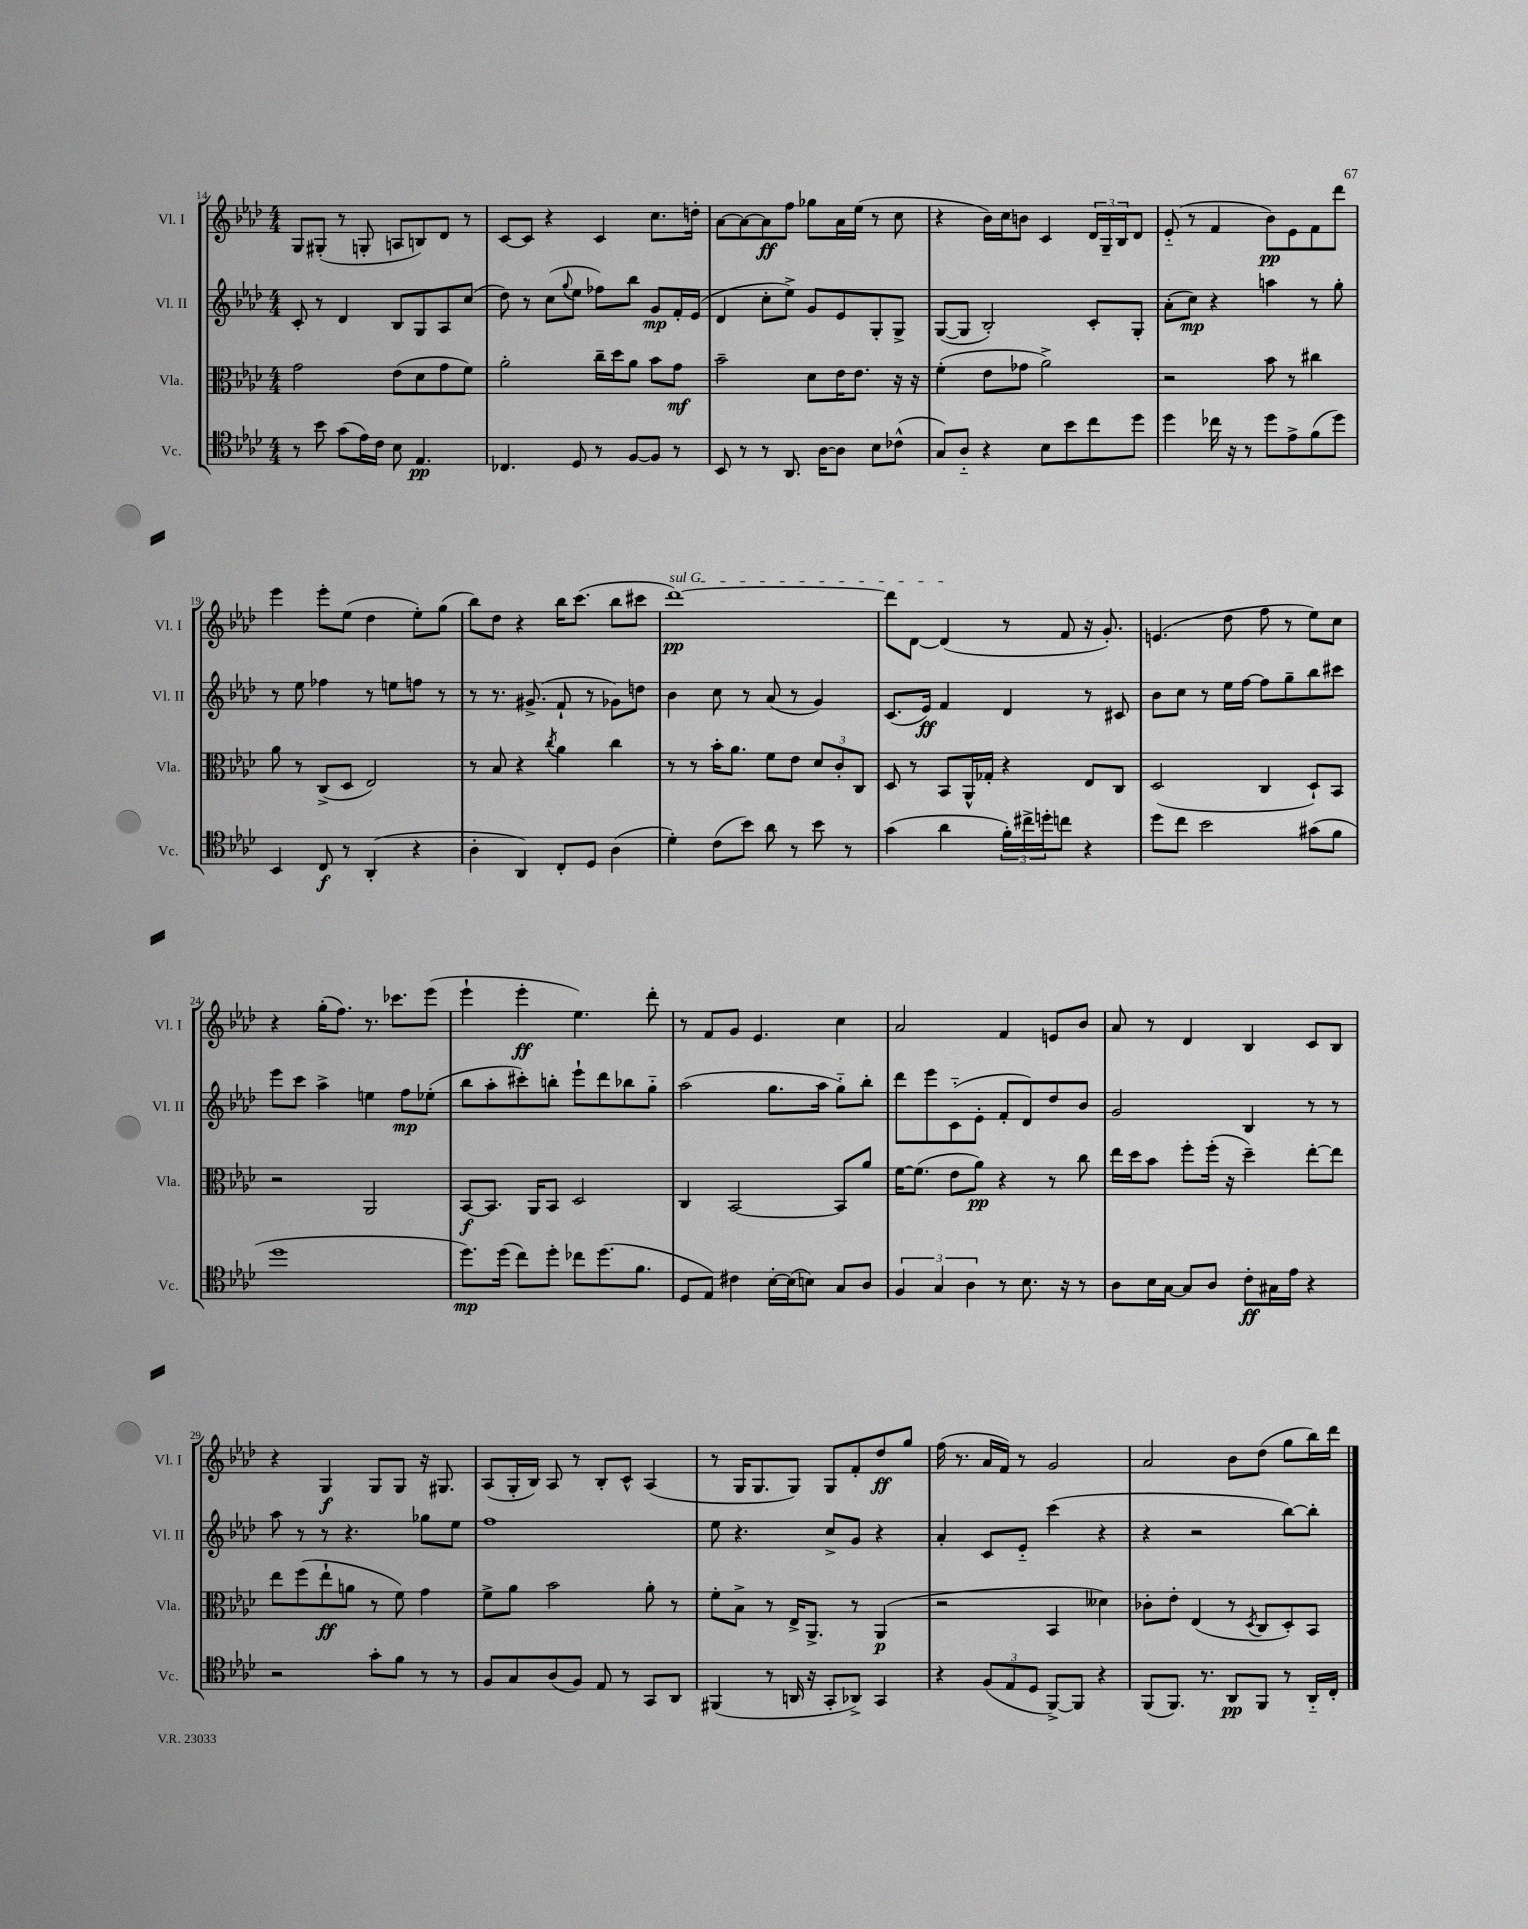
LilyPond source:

<<
\new StaffGroup <<
\new Staff = "s0" \with { instrumentName = "Vl. I" shortInstrumentName = "Vl. I" } {
    \clef treble \key aes \major \numericTimeSignature \time 4/4
    g8 gis8-.( r8 g8-. a8 b8) des'8 r8 |
    c'8~ c'8 r4 c'4 c''8. d''16-. |
    aes'8~ aes'8~ aes'8\ff f''8 ges''8 aes'16 ees''16( r8 c''8 |
    r4 bes'16) c''16 b'8 c'4 \tuplet 3/2 { des'16 g16-- bes16 } des'8 |
    ees'8-_( r8 f'4 bes'8\pp) ees'8 f'8 des'''8 |
    ees'''4 ees'''8-. ees''8( des''4 ees''8-.) g''8( |
    bes''8) des''8 r4 bes''16 c'''8.( bes''8 cis'''8 |
    \once \override TextSpanner.bound-details.left.text = \markup { \italic "sul G" } des'''1~\pp\startTextSpan) |
    des'''8 des'8~ des'4\stopTextSpan( r8 f'8 r16 g'8.-.) |
    e'4.( des''8 f''8 r8 ees''8) c''8 |
    r4 g''16-.( f''8.) r8. ces'''8. ees'''8( |
    ees'''4-! ees'''4-.\ff ees''4.) des'''8-. |
    r8 f'8 g'8 ees'4. c''4 |
    aes'2 f'4 e'8 bes'8 |
    aes'8 r8 des'4 bes4 c'8 bes8 |
    r4 g4\f g8 g8 r16 gis8. |
    aes8( g16-. bes16) aes8 r8 bes8-. c'8-^ aes4( |
    r8 g16 g8. g8) g8 f'8-. des''8\ff g''8 |
    f''16( r8. aes'16 f'16) r8 g'2 |
    aes'2 bes'8 des''8( g''8 bes''16) des'''16 \bar "|." |
}
\new Staff = "s1" \with { instrumentName = "Vl. II" shortInstrumentName = "Vl. II" } {
    \clef treble \key aes \major \numericTimeSignature \time 4/4
    c'8-. r8 des'4 bes8 g8 aes8 c''8( |
    des''8) r8 c''8( \appoggiatura { g''8 } ees''8 fes''8) bes''8 g'8\mp f'16-. ees'16( |
    des'4 c''8-. ees''8->) g'8 ees'8 g8-. g8-> |
    g8~( g8 bes2-.) c'8-. g8-. |
    aes'8-.( c''8\mp) r4 a''4 r8 g''8-. |
    r8 ees''8 fes''4 r8 e''8 f''8 r8 |
    r8 r8. gis'8.->( f'8-! r8 ges'8) d''8 |
    bes'4 c''8 r8 aes'8( r8 g'4) |
    c'8.( ees'16\ff) f'4 des'4 r8 cis'8 |
    bes'8 c''8 r8 ees''16 f''16~ f''8 g''8-- bes''8 cis'''8 |
    ees'''8 c'''8 aes''4-> e''4 f''8\mp ees''8-.( |
    bes''8 aes''8-. cis'''8-.) b''8-. ees'''8-! des'''8 bes''8 g''8-_ |
    aes''2( g''8. aes''16 g''8-_) bes''8-. |
    des'''8 ees'''8 c'8-_( ees'8-. f'8-. des'8) des''8 bes'8 |
    g'2 bes4 r8 r8 |
    aes''8 r8 r8 r4. ges''8 ees''8 |
    f''1 |
    ees''8 r4. c''8-> g'8 r4 |
    aes'4-. c'8 ees'8-_ c'''4( r4 |
    r4 r2 bes''8~) bes''8-. \bar "|." |
}
\new Staff = "s2" \with { instrumentName = "Vla." shortInstrumentName = "Vla." } {
    \clef alto \key aes \major \numericTimeSignature \time 4/4
    g'2 ees'8( des'8 g'8 f'8) |
    aes'2-. c''16-- des''16 aes'8 bes'8 g'8\mf |
    bes'2-- des'8 ees'16 ees'8. r16 r16 |
    f'4-.( ees'8 ges'8 aes'2->) |
    r2 bes'8 r8 cis''4 |
    aes'8 r8 c8->( des8 ees2) |
    r8 bes8 r4 \acciaccatura { c''8 } aes'4 c''4 |
    r8 r8 bes'16-. aes'8. f'8 ees'8 \tuplet 3/2 { des'8 c'8-. c8 } |
    des8 r8 bes,8 aes,16-^ ges16-. r4 ees8 c8 |
    des2( c4 des8-!) bes,8 |
    r2 aes,2 |
    bes,8~\f bes,8. aes,16 bes,8 des2 |
    c4 bes,2~ bes,8 aes'8 |
    f'16~ f'8.( ees'8 aes'8\pp) r4 r8 c''8 |
    ees''16 des''16 bes'8 f''8-. f''16-.( r16 des''4--) ees''8~-. ees''8 |
    ees''8 f''8( ees''8-!\ff a'8 r8 f'8) g'4 |
    f'8-> aes'8 bes'2 aes'8-. r8 |
    f'8-. bes8-> r8 ees16-> aes,8.-> r8 aes,4\p( |
    r2 bes,4 deses'4) |
    ces'8-. ees'8-. ees4( r8 \acciaccatura { des8 } c8 des8-.) bes,8 \bar "|." |
}
\new Staff = "s3" \with { instrumentName = "Vc." shortInstrumentName = "Vc." } {
    \clef tenor \key aes \major \numericTimeSignature \time 4/4
    r8 bes'8 g'8( ees'16) c'16 bes8 ees4.\pp |
    ces4. des8 r8 f8~ f8 r8 |
    bes,8 r8 r8 aes,8. aes16~ aes8 bes8 ces'8-^( |
    g8) aes8-_ r4 bes8 bes'8 c''8 des''8 |
    des''4 ces''16 r16 r8 des''8 ees'8-> f'8( des''8) |
    bes,4 c8\f r8 aes,4-.( r4 |
    aes4-. aes,4) c8-. des8 aes4( |
    des'4-.) c'8( bes'8) aes'8 r8 bes'8 r8 |
    g'4( aes'4 \tuplet 3/2 { f'16-.) cis''16-> d''16-. } c''8 r4 |
    des''8 c''8 bes'2 gis'8( f'8 |
    des''1 |
    des''8.\mp) des''16( c''8) des''8-. ces''8 des''8.( f'8. |
    des8 ees8) cis'4 bes16~-. bes16( b8) g8 aes8 |
    \tuplet 3/2 { f4 g4 aes4 } r8 bes8. r16 r8 |
    aes8 bes16 g16~ g8 aes8 c'8-.\ff gis16 ees'16 r4 |
    r2 g'8-. f'8 r8 r8 |
    f8 g8 aes8( f8) ees8 r8 g,8 aes,8 |
    fis,4( r8 a,16 r16 g,8-. aes,8->) g,4 |
    r4 \tuplet 3/2 { f8( ees8 des8 } f,8~->) f,8 r4 |
    f,8( f,8.) r8. aes,8\pp f,8 r8 aes,16-_ c16-. \bar "|." |
}
>>
>>
\layout { \context { \Score currentBarNumber = #14 } }
